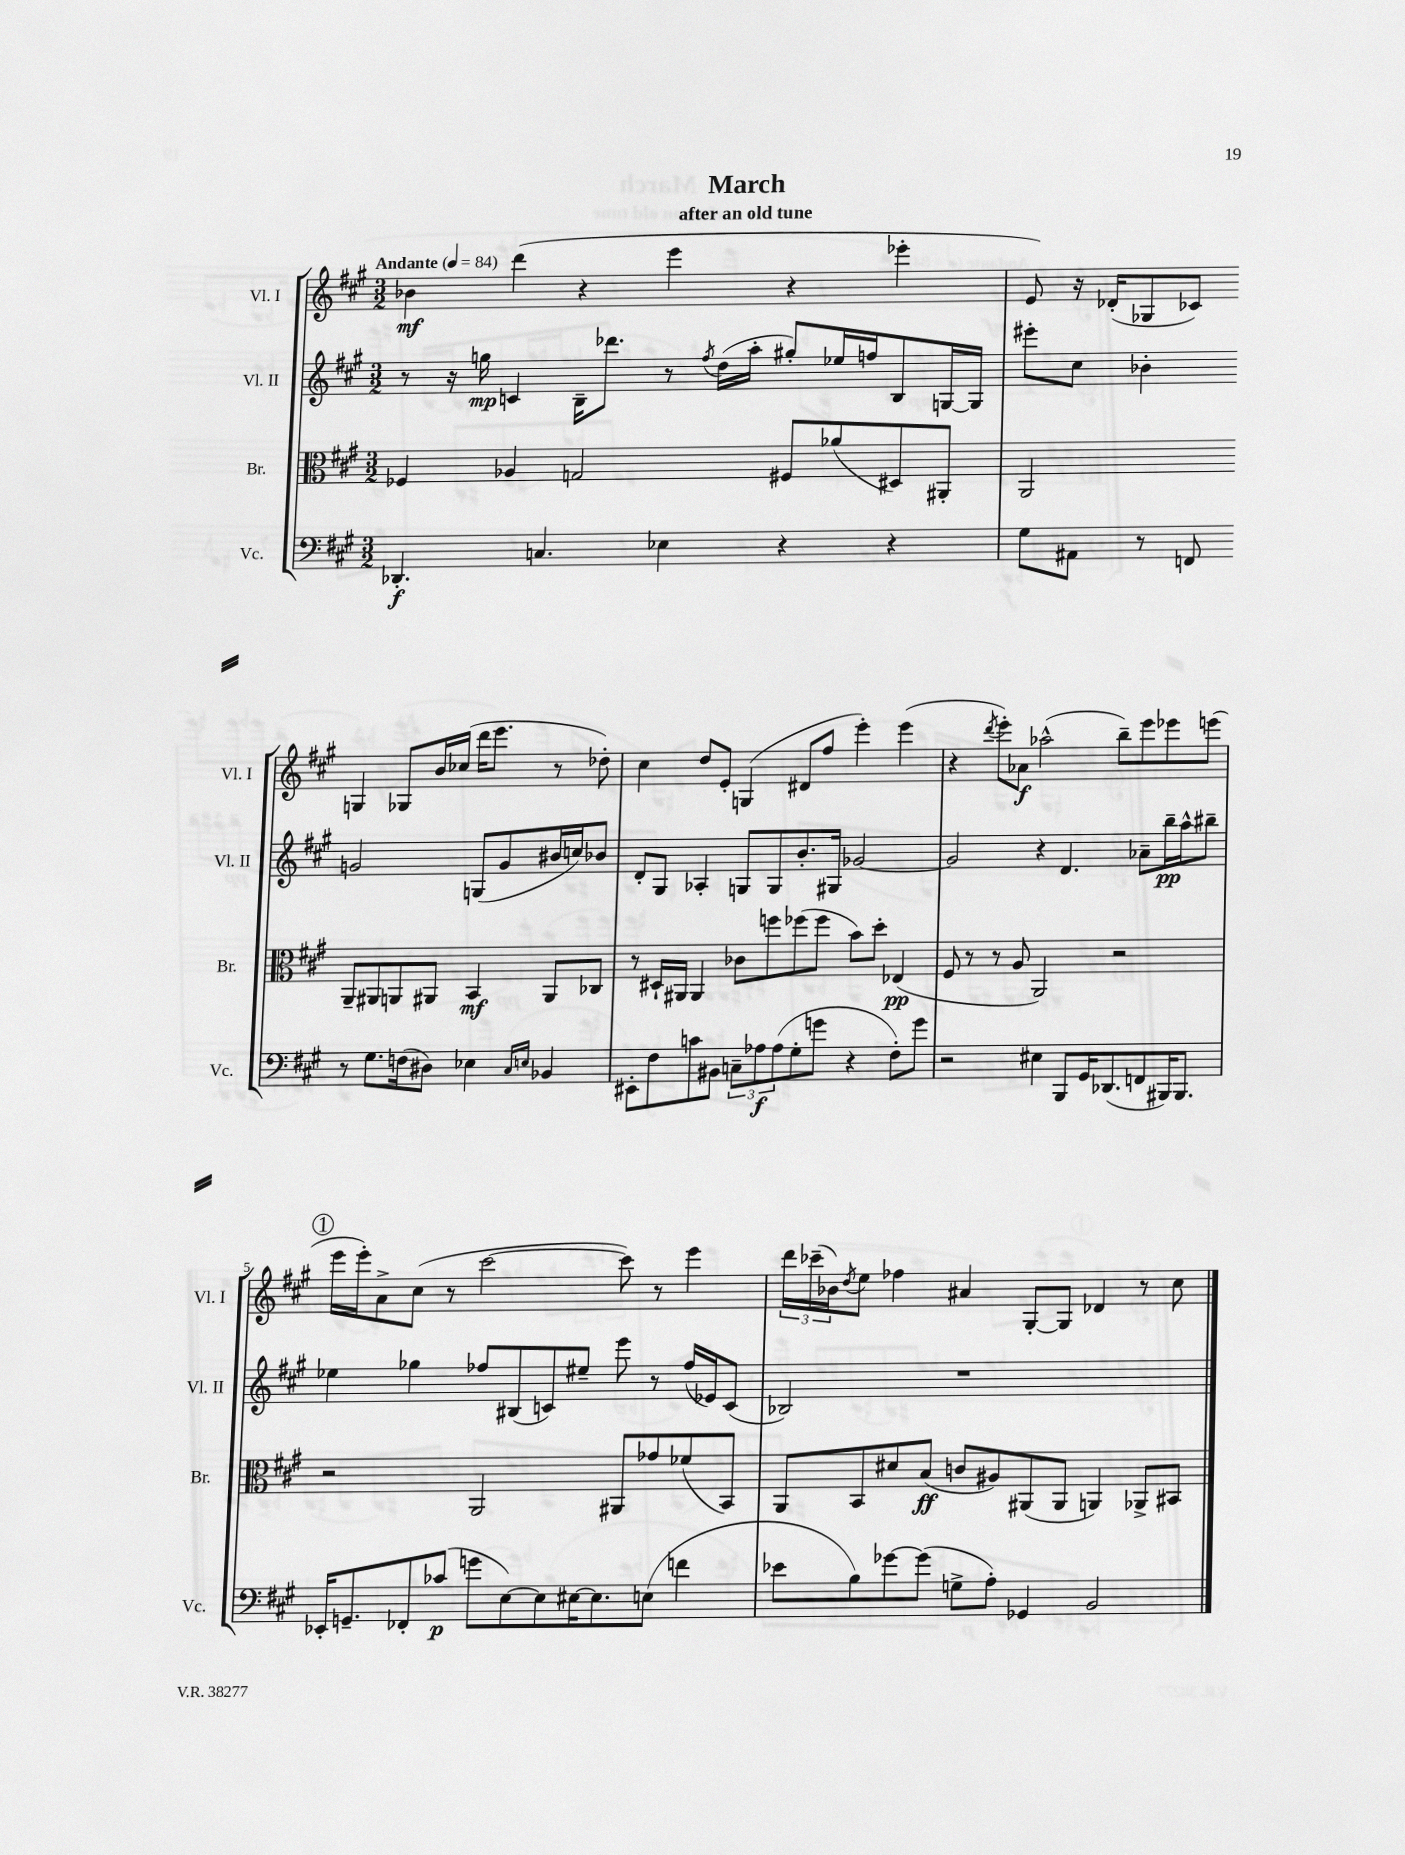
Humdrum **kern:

**kern	**dynam	**kern	**dynam	**kern	**dynam	**kern	**dynam
*part4	*part4	*part3	*part3	*part2	*part2	*part1	*part1
*staff4	*staff4	*staff3	*staff3	*staff2	*staff2	*staff1	*staff1
*I"Vc.	*	*I"Br.	*	*I"Vl. II	*	*I"Vl. I	*
*I'Vc.	*	*I'Br.	*	*I'Vl. II	*	*I'Vl. I	*
*clefF4	*	*clefC3	*	*clefG2	*	*clefG2	*
*k[f#c#g#]	*	*k[f#c#g#]	*	*k[f#c#g#]	*	*k[f#c#g#]	*
*M3/2	*	*M3/2	*	*M3/2	*	*M3/2	*
*MM84	*	*MM84	*	*MM84	*	*MM84	*
=1	=1	=1	=1	=1	=1	=1	=1
!	!	!	!	!	!	!LO:TX:a:B:t=Andante	!
4.DD-X'/	f	4F-X/	.	8r	.	4b-X\	mf
.	.	.	.	16r	.	.	.
.	.	.	.	16ggn\	mp	.	.
.	.	4A-X/	.	4cn/	.	(4ddd\	.
4.Cn/	.	.	.	.	.	.	.
.	.	2Gn/	.	16B~\KL	.	4r	.
.	.	.	.	8.ddd-X\J	.	.	.
4E-X\	.	.	.	8r	.	4eee\	.
.	.	.	.	8qff#/	.	.	.
.	.	.	.	(16dd\LL	.	.	.
.	.	.	.	16aa'\JJ	.	.	.
4r	.	8F#X/L	.	8gg#X'/L)	.	4r	.
.	.	(8a-X/	.	16ee-X/L	.	.	.
.	.	.	.	16ffn/J	.	.	.
4r	.	8D#X/)	.	8B/	.	4eee-X'\	.
.	.	8AA#X'/J	.	[16Gn/L	.	.	.
.	.	.	.	16G/JJ]	.	.	.
=2	=2	=2	=2	=2	=2	=2	=2
8G#\L	.	2AA/	.	8eee#X'\L	.	8e/)	.
8AA#X\J	.	.	.	8cc#\J	.	16r	.
.	.	.	.	.	.	(16d-X'/KL	.
8r	.	.	.	4b-X'\	.	8G-X/	.
8FFn/	.	.	.	.	.	8c-X/J)	.
8r	.	8AA~/L	.	2gn/	.	4Gn/	.
8.G#\L	.	8AA#X/	.	.	.	.	.
.	.	8AAn/	.	.	.	8G-X/L	.
(16Fn\k	.	.	.	.	.	.	.
8D#X\J)	.	8AA#X/J	.	.	.	16b/L	.
.	.	.	.	.	.	(16cc-X/JJ	.
4E-X\	.	4BB/	mf	(8Gn/L	.	16ddd\KL	.
.	.	.	.	.	.	8.eee\J	.
.	.	.	.	8g/	.	.	.
16qqC#/LL	.	.	.	.	.	.	.
16qqEn/JJ	.	.	.	.	.	.	.
4BB-X/	.	8AA#/L	.	16b#X/L	.	8r	.
.	.	.	.	16ccn/J)	.	.	.
.	.	8C-X/J	.	8b-X/J	.	8dd-X'\)	.
!!LO:LB:g=z
=3	=3	=3	=3	=3	=3	=3	=3
8EE#X'\L	.	8r	.	8d'/L	.	4cc#\	.
8F#\	.	16D#X`/LL	.	8G#/J	.	.	.
.	.	16AA#X/JJ	.	.	.	.	.
8cn\	.	4AA#/	.	4A-X'/	.	8dd/L	.
8BB#X\J	.	.	.	.	.	8e'/J	.
12Cn~\L	.	8c-X\L	.	8Gn/L	.	(4Gn/	.
12A-X\	f	.	.	.	.	.	.
.	.	8ffn\	.	8G/	.	.	.
(12A-\	.	.	.	.	.	.	.
8G#'\	.	(8ff-X\	.	8.b'/	.	8d#X/L	.
8gn\J	.	8ff-\J	.	.	.	8ff#/J	.
.	.	.	.	16G#X/Jk	.	.	.
4r	.	8b\L)	.	[2g-X/	.	4eee'\)	.
.	.	8dd'\J	.	.	.	.	.
8F#'\L)	.	(4E-X/	pp	.	.	(4eee\	.
8g\J	.	.	.	.	.	.	.
=4	=4	=4	=4	=4	=4	=4	=4
2r	.	8F#/	.	2g-/]	.	4r	.
.	.	8r	.	.	.	.	.
.	.	.	.	.	.	8qddd/	.
.	.	8r	.	.	.	8eee'\L)	.
.	.	8A/	.	.	.	8a-X\J	f
4E#X\	.	2AA/)	.	4r	.	(2aa-X^^\	.
8BBB/L	.	.	.	4.d/	.	.	.
16GG#/K	.	.	.	.	.	.	.
(8.DD-X/	.	.	.	.	.	.	.
.	.	2r	.	.	.	8bb~\L)	.
8FFn/	.	.	.	8a-X~\L	.	8eee\	.
16BBB#X/K)	.	.	.	16bb~\L	pp	8eee-X\	.
8.BBB#/J	.	.	.	16aa^^\J	.	.	.
.	.	.	.	8bb#X~\J	.	(8eeen\J	.
!!LO:LB:g=z
!!LO:REH:place=s1:t=1
=5	=5	=5	=5	=5	=5	=5	=5
16EE-X'/KL	.	2r	.	4ee-X\	.	16eee\LL	.
8.GGn~/	.	.	.	.	.	16eee'\J)	.
.	.	.	.	.	.	8a^\	.
8FF-X'/	.	.	.	4gg-X\	.	(8cc#\J	.
(8c-X/J	p	.	.	.	.	8r	.
8gn\L	.	2AA/	.	8ff-X/L	.	[2ccc#\	.
[8E\)	.	.	.	(8B#X/	.	.	.
8E\]	.	.	.	8cn/)	.	.	.
[16E#X\K	.	.	.	8ee#X~/J	.	.	.
8.E#\]	.	.	.	.	.	.	.
.	.	8AA#X/L	.	8eee\	.	8ccc#\])	.
(8En\J	.	8g-X/	.	8r	.	8r	.
4fn\	.	(8f-X/	.	(16ff-/LL	.	4eee\	.
.	.	.	.	16e-X/J)	.	.	.
.	.	8BB/J)	.	(8c/J	.	.	.
=6	=6	=6	=6	=6	=6	=6	=6
8e-X\L	.	8AA/L	.	2B-X/)	.	24ddd\LL	.
.	.	.	.	.	.	(24ccc-X~\	.
.	.	.	.	.	.	24b-X\J)	.
.	.	.	.	.	.	8qdd/	.
8B\)	.	8BB/	.	.	.	8ee\J	.
[8g-X\	.	8d#X/	.	.	.	4ff-X\	.
(8g-\J]	.	(8B/J	ff	.	.	.	.
8Gn^\L	.	8cn/L	.	1r	.	4a#X/	.
8A'\J)	.	8A#X/)	.	.	.	.	.
4GG-X/	.	(8AA#X/	.	.	.	[8G#'/L	.
.	.	8AA#/J	.	.	.	8G#/J]	.
2BB/	.	4AAn/)	.	.	.	4d-X/	.
.	.	8AA-X^/L	.	.	.	8r	.
.	.	8BB#X/J	.	.	.	8cc#\	.
==	==	==	==	==	==	==	==
*-	*-	*-	*-	*-	*-	*-	*-
